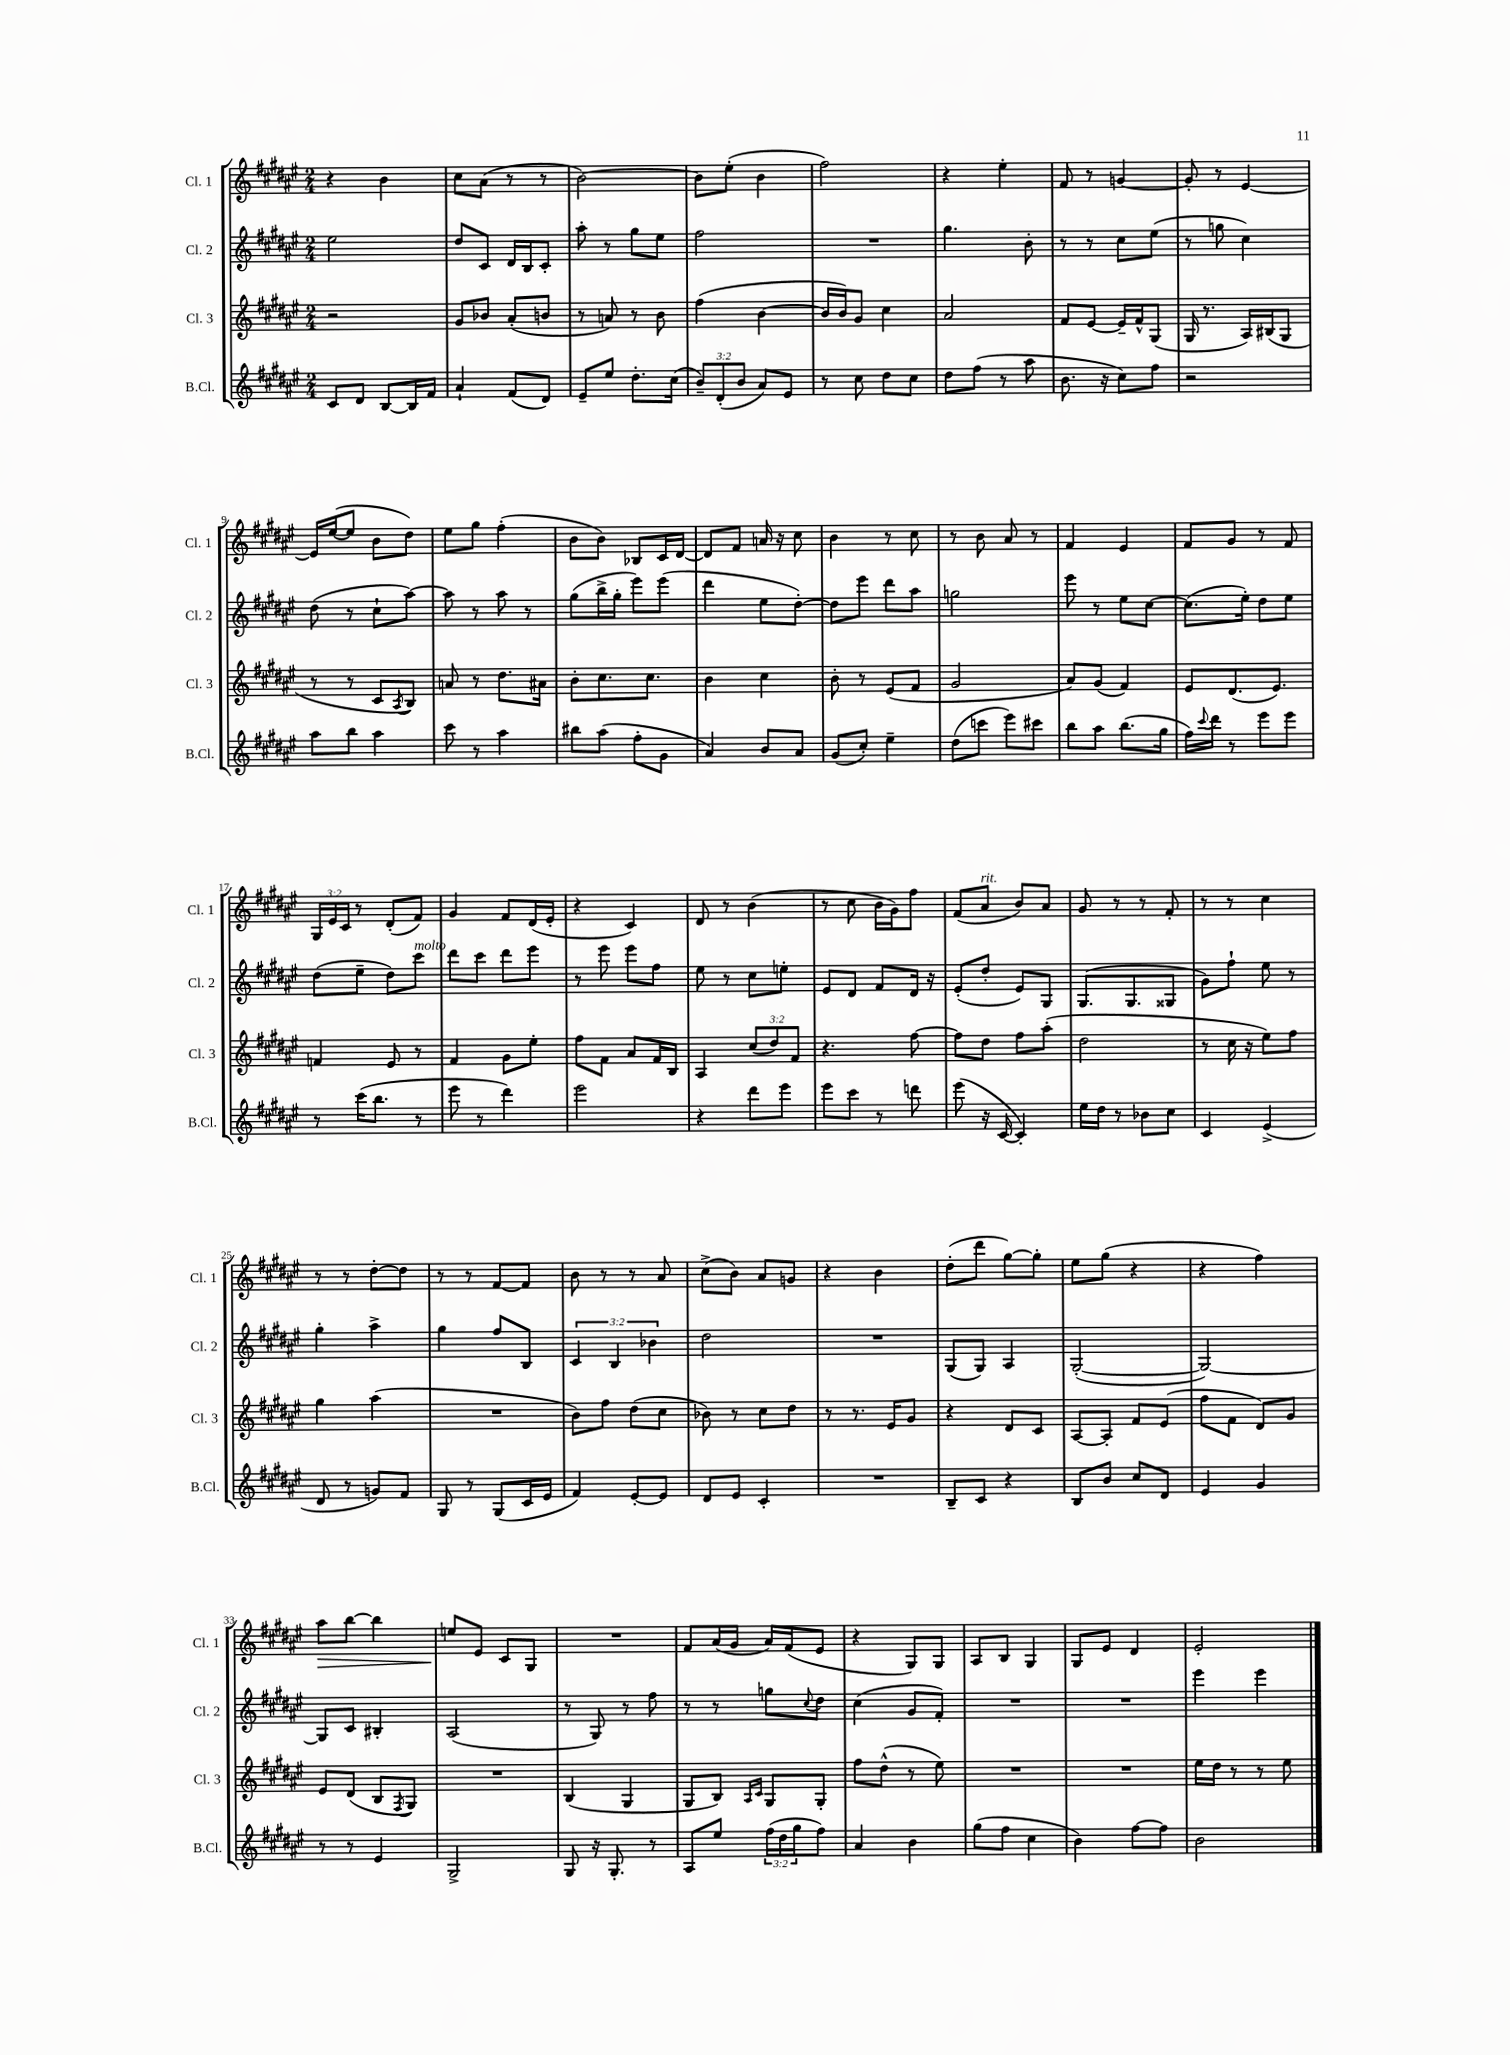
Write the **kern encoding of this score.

**kern	**kern	**kern	**kern
*staff4	*staff3	*staff2	*staff1
*clefG2	*clefG2	*clefG2	*clefG2
*k[f#c#g#d#a#e#]	*k[f#c#g#d#a#e#]	*k[f#c#g#d#a#e#]	*k[f#c#g#d#a#e#]
*M2/4	*M2/4	*M2/4	*M2/4
8c#	2r	2ee#	4r
8d#	.	.	.
[8B	.	.	4b
16B]	.	.	.
16f#	.	.	.
=	=	=	=
4a#`	8g#	8dd#	8cc#
.	8b-	8c#	(8a#
(8f#	(8a#'	16d#	8r
.	.	16B	.
8d#)	8b	8c#'	8r
=	=	=	=
8e#~	8r	8aa#'	[2b)
8ee#	8a)	8r	.
8.dd#'	8r	8gg#	.
.	8b	8ee#	.
(16cc#	.	.	.
=	=	=	=
12b~)	(4ff#	2ff#	8b]
(12d#'	.	.	.
.	.	.	(8ee#'
12b	.	.	.
8a#)	[4b	.	4b
8e#	.	.	.
=	=	=	=
8r	16b]	2r	2ff#)
.	16b)	.	.
8cc#	8g#	.	.
8dd#	4cc#	.	.
8cc#	.	.	.
=	=	=	=
8dd#	2a#	4.gg#	4r
(8ff#	.	.	.
8r	.	.	4ee#'
8aa#	.	8b'	.
=	=	=	=
8.b	8f#	8r	8f#
.	[8e#	8r	8r
16r	.	.	.
8cc#)	16e#~]	8cc#	[4g
.	16f#^^	.	.
8ff#	(8G#	(8ee#	.
=	=	=	=
2r	16G#	8r	8g']
.	8.r	.	.
.	.	8gg	8r
.	16A#)	4cc#)	[4e#
.	(16B#	.	.
.	8G#	.	.
=	=	=	=
8aa#	8r	(8dd#	16e#]
.	.	.	([16ee#
8bb	8r	8r	8ee#]
4aa#	8c#	8cc#`	8b
.	8qA#	.	.
.	8B)	[8aa#)	8dd#)
=	=	=	=
8ccc#	8a	8aa#]	8ee#
8r	8r	8r	8gg#
4aa#	8.dd#	8aa#	(4ff#'
.	.	8r	.
.	16a#	.	.
=	=	=	=
8bb#	8b'	(8gg#	8b
(8aa#	8.cc#	16bb^	8b)
.	.	16gg#'	.
8ff#'	.	8eee#)	8B-
.	8.cc#	.	.
8g#	.	(8eee#	16c#
.	.	.	[16d#
=	=	=	=
4a#)	4b	4ddd#	8d#]
.	.	.	8f#
8b	4cc#	8ee#	16a
.	.	.	16r
8a#	.	[8dd#')	8cc#
=	=	=	=
(8g#	8b'	8dd#]	4b
8cc#')	8r	8eee#	.
4ee#~	(8e#	8ddd#	8r
.	8f#	8aa#	8cc#
=	=	=	=
(8dd#	2g#	2gg	8r
8ccc	.	.	8b
8eee#)	.	.	8a#
8ccc#	.	.	8r
=	=	=	=
8bb	8a#)	8eee#	4f#
8aa#	(8g#	8r	.
(8.bb	4f#)	8ee#	4e#
.	.	[8cc#	.
16gg#	.	.	.
=	=	=	=
16ff#)	8e#	(8.cc#]	8f#
8qqccc#	.	.	.
16ddd#	.	.	.
8r	(8.d#	.	8g#
.	.	16ee#')	.
8eee#	.	8dd#	8r
.	8.e#)	.	.
8eee#	.	8ee#	8f#
=	=	=	=
8r	4f	(8dd#	24G#
.	.	.	24e#
.	.	.	24c#
(16ccc#	.	8ee#~	8r
8.bb	.	.	.
.	8e#	8dd#)	(8d#'
8r	8r	8ccc#	8f#)
=	=	=	=
8eee#	4f#	8ddd#	4g#
8r	.	8ccc#	.
4ddd#)	8g#	8ddd#	8f#
.	8ee#'	8eee#	(16d#
.	.	.	16e#'
=	=	=	=
2eee#	8ff#	8r	4r
.	8f#	8eee#	.
.	8a#	8eee#	4c#)
.	16f#	8ff#	.
.	16B	.	.
=	=	=	=
4r	4A#	8ee#	8d#
.	.	8r	8r
8ddd#	(12cc#	8cc#	(4b
.	12dd#)	.	.
8eee#	.	8ee'	.
.	12f#	.	.
=	=	=	=
8eee#	4.r	8e#	8r
8ccc#	.	8d#	8cc#
8r	.	8f#	16b
.	.	.	16g#)
8ddd	[8ff#	16d#	8ff#
.	.	16r	.
=	=	=	=
(8eee#	8ff#]	(8e#'	(8f#
16r	8dd#	8dd#'	8a#
[16c#	.	.	.
4c#'])	8ff#	8e#)	8b)
.	(8aa#'	8G#	8a#
=	=	=	=
16ee#	2dd#	(8.G#	8g#
16dd#	.	.	.
8r	.	.	8r
.	.	8.G#	.
8b-	.	.	8r
8cc#	.	8G##	8f#'
=	=	=	=
4c#	8r	8g#)	8r
.	16cc#	8ff#`	8r
.	16r	.	.
(4e#^	8ee#)	8ee#	4cc#
.	8ff#	8r	.
=	=	=	=
8d#	4gg#	4gg#'	8r
8r	.	.	8r
8g)	(4aa#	4aa#^	[8dd#'
8f#	.	.	8dd#]
=	=	=	=
8G#	2r	4gg#	8r
8r	.	.	8r
(8G#	.	8ff#	[8f#
16c#	.	8B	8f#]
16e#	.	.	.
=	=	=	=
4f#)	8b)	6c#	8b
.	8ff#	.	8r
.	.	6B	.
[8e#'	(8dd#	.	8r
.	.	6b-	.
8e#]	8cc#	.	8a#
=	=	=	=
8d#	8b-)	2dd#	(8cc#^
8e#	8r	.	8b)
4c#'	8cc#	.	8a#
.	8dd#	.	8g
=	=	=	=
2r	8r	2r	4r
.	8.r	.	.
.	.	.	4b
.	16e#	.	.
.	8g#	.	.
=	=	=	=
8B~	4r	(8G#	(8dd#'
8c#	.	8G#)	8ddd#
4r	8d#	4A#	[8gg#)
.	8c#	.	8gg#']
=	=	=	=
8B	[8A#	([2G#'	8ee#
8b	8A#']	.	(8gg#
8cc#	8f#	.	4r
8d#	(8e#	.	.
=	=	=	=
4e#	8ff#	2G#_)	4r
.	8f#	.	.
4g#	8d#)	.	4ff#)
.	8g#	.	.
=	=	=	=
8r	8e#	8G#]	8aa#
8r	(8d#	8c#	[8bb
4e#	8B	4B#'	4bb]
.	8qF#	.	.
.	8G#)	.	.
=	=	=	=
2G#^	2r	(2A#	8ee
.	.	.	8e#
.	.	.	8c#
.	.	.	8G#
=	=	=	=
8G#	(4B	8r	2r
16r	.	8G#)	.
8.G#'	.	.	.
.	4G#	8r	.
8r	.	8ff#	.
=	=	=	=
8A#	8G#	8r	8f#
8ee#	8B)	8r	(16a#
.	.	.	16g#
.	16qqA#	.	.
.	16qqc#	.	.
(24ff#	8G#	8gg	16a#)
24dd#	.	.	.
.	.	.	(16f#
24gg#	.	.	.
.	.	8qqcc#	.
8ff#)	8G#'	8dd#	8e#
=	=	=	=
4a#	8ff#	(4cc#	4r
.	(8dd#^^	.	.
4b	8r	8g#	8G#)
.	8ee#)	8f#')	8G#
=	=	=	=
(8gg#	2r	2r	8A#
8ff#	.	.	8B
4cc#	.	.	4G#
=	=	=	=
4b)	2r	2r	8G#
.	.	.	8e#
[8ff#	.	.	4d#
8ff#]	.	.	.
=	=	=	=
2b	16ee#	4eee#	2e#'
.	16dd#	.	.
.	8r	.	.
.	8r	4eee#	.
.	8ee#	.	.
==	==	==	==
*-	*-	*-	*-
